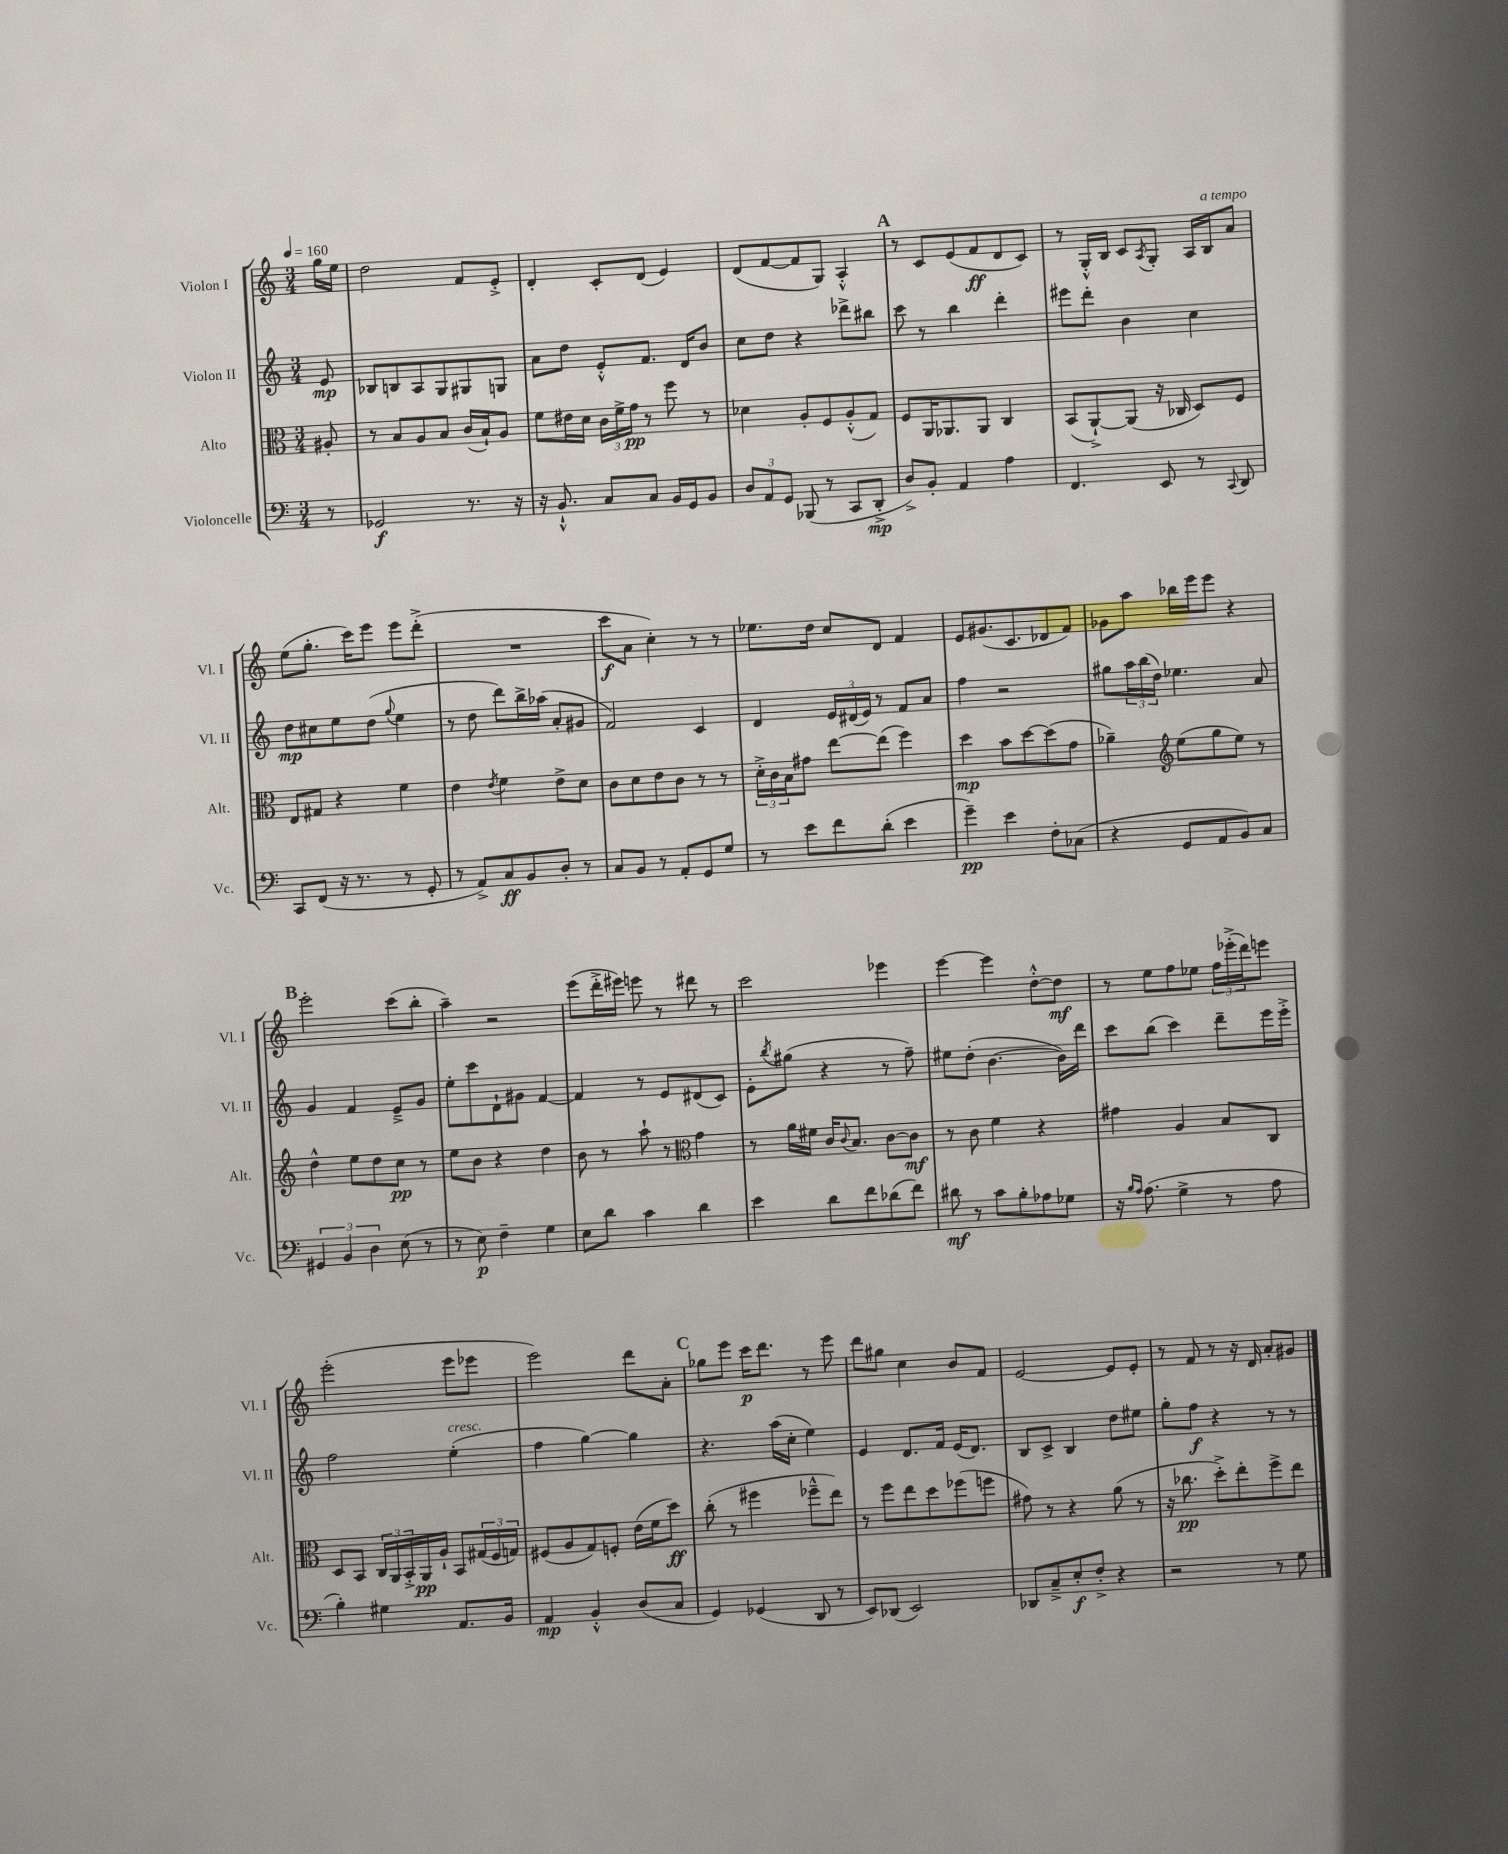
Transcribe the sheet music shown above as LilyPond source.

<<
\new StaffGroup <<
\new Staff = "s0" \with { instrumentName = "Violon I" shortInstrumentName = "Vl. I" } {
    \clef treble \key c \major \numericTimeSignature \time 3/4 \partial 8 \tempo 4 = 160
    g''16 e''16 |
    d''2 f'8 e'8-.-> |
    d'4-. c'8-. d'8( e'4) |
    d'8( f'8~ f'8 g8) a4-.-^ |
    \mark \markup { \bold "A" } r8 c'8 e'8( f'8\ff d'8 c'8) |
    r8 g16-.-^ b16 c'8 \acciaccatura { a8 } g8-. a16 b16^\markup { \italic "a tempo" } a'8 |
    e''8( g''8.-. c'''16) e'''8 e'''8 d'''8-.->( |
    R2. |
    c'''8\f a'8 c''4-.) r8 r8 |
    ees''8. d''16 c''8 d'8 f'4 |
    e'8 gis'8.( c'8. des'8 f'8) |
    ges'8 a''8 bes''16 e'''16 e'''8 r4 |
    \mark \markup { \bold "B" } e'''2-. c'''8( b''8-. |
    a''4--) r2 |
    e'''8( d'''16-.-> eis'''16) e'''8 r8 dis'''8 r8 |
    c'''2 ees'''4 |
    e'''4~ e'''4 d''8~-.-^ d''8\mf |
    r8 e''8 f''8 ees''8 \tuplet 3/2 { f''16 ees'''16-.->( d'''16) } e'''8 |
    e'''2-.( e'''8 ees'''8 |
    e'''2) d'''8 a'8-. |
    \mark \markup { \bold "C" } ges''8 e'''8 c'''16\p d'''8. r8 e'''8 |
    d'''8 gis''8 c''4 b'8 f'8 |
    e'2~ e'8 e'8-. |
    r8 f'8 r8 r16 d'16 a'8-. gis'8 \bar "|." |
}
\new Staff = "s1" \with { instrumentName = "Violon II" shortInstrumentName = "Vl. II" } {
    \clef treble \key c \major \numericTimeSignature \time 3/4 \partial 8
    e'8\mp |
    bes8 b8 a8 g8 gis8 g8 |
    a'8 d''8 e'8-.-^ f'8. d'16 b'8 |
    c''8 d''8 r4 des'''8-> bis''8 |
    \mark \markup { \bold "A" } c'''8 r8 b''4 d'''4-. |
    eis'''8 d'''8-. b'4 c''4 |
    d''8\mp cis''8 e''8 d''8( \appoggiatura { g''8 } e''4 |
    r8 d''8 d'''8) b''16-> aes''16( a'8-. gis'8 |
    f'2) c'4 |
    d'4 \tuplet 3/2 { e'16 dis'16( e'16) } r8 f'8 a'8 |
    f''4 r2 |
    gis''8 \tuplet 3/2 { a''16 b''16( d''16) } ees''4. a'8 |
    \mark \markup { \bold "B" } g'4 f'4 e'8---> g'8 |
    e''8-. c'''8 d'8-! gis'8 f'4~ |
    f'4 r8 e'8 dis'8( c'8) |
    e'8-. \acciaccatura { b''8 } gis''8( r4 r8 f''8--) |
    eis''8 d''8-.( b'4.~ b'16) d'''16 |
    c'''8 b''8( c'''4) d'''8-- e'''16 e'''16-.-> |
    f''2 e''4-.^\markup { \italic "cresc." }( |
    f''4 g''4~) g''4 |
    \mark \markup { \bold "C" } r4. a''16( c''16-. e''4) |
    e'4 d'8. f'16 e'16( d'8.) |
    b8 c'8-> b4 d''8 eis''8 |
    g''8-. f''8\f r4 r8 r8 \bar "|." |
}
\new Staff = "s2" \with { instrumentName = "Alto" shortInstrumentName = "Alt." } {
    \clef alto \key c \major \numericTimeSignature \time 3/4 \partial 8
    ais8-. |
    r8 b8 a8 b8 c'16( b16-!) a8 |
    f'8 eis'16 d'16 \tuplet 3/2 { c'16 f'16-> g'16\pp } r8 f''8 r8 |
    des'4 a8-. f8 a8-.-^( g8) |
    \mark \markup { \bold "A" } f8 a,16 aes,8. aes,8 c4 |
    b,8( a,8~-!->) a,8( r16 ces16 d8) f8 |
    e8 gis8 r4 f'4 |
    e'4 \acciaccatura { e'8 } f'4 e'8-> d'8 |
    c'8 d'8 e'8 c'8 r8 r8 |
    \tuplet 3/2 { d'16-.-> c'16 b16 } gis'8 e''8~ e''8( f''4) |
    d''4\mp b'8 d''8~ d''8( g'8 |
    aes'4--) \clef treble e''8( g''8 e''8) r8 |
    \mark \markup { \bold "B" } d''4-^ e''8 d''8 c''8\pp r8 |
    e''8 b'8 r4 d''4 |
    b'8 r8 a''8-! r8 \clef alto g'4 |
    r8 a'16 fis'16 c'16 \appoggiatura { c'8 } b8. c'8~ c'8\mf |
    r8 c'8 f'4 r4 |
    gis'4 a4 b8 c8 |
    d8 b,8 \tuplet 3/2 { c16 a,16 b,16-.-> } a,16\pp a16-! b,8 \tuplet 3/2 { gis16( f16 g16) } |
    fis8( a8 g8) f8-. e'16( f'16 d''8\ff) |
    \mark \markup { \bold "C" } c''8-.( r8 fis''4 fes''8---^ e''8) |
    r8 f''8 e''8 d''8 fes''8( f''8 |
    gis'8) r8 r4 a'8( r8 |
    r16 ces''8.\pp d''8-.->) e''8-. f''8-> e''8 \bar "|." |
}
\new Staff = "s3" \with { instrumentName = "Violoncelle" shortInstrumentName = "Vc." } {
    \clef bass \key c \major \numericTimeSignature \time 3/4 \partial 8
    r8 |
    ges,2\f r8. r16 |
    r16 b,8.-!-^ c8 c8 b,16 g,16 b,8 |
    \tuplet 3/2 { d8 a,8 g,8 } bes,,8( r8 c,8 d,8-.->\mp |
    \mark \markup { \bold "A" } d8->) b,8-. a,4 a4 |
    f,4. e,8 r8 \appoggiatura { c,8 } d,8 |
    c,8 f,8( r16 r8. r8 g,8-. |
    r8 a,8->) c8\ff b,8 d8-. r8 |
    c8 b,8 r8 a,8-. g,8 g8 |
    r8 e'8 f'8 d'8-.( e'4 |
    g'4--\pp) e'4 f8-. ces8( |
    r4 g,8 a,8 b,8) c8 |
    \mark \markup { \bold "B" } \tuplet 3/2 { gis,4 b,4 d4 } e8( r8 |
    r8 e8\p) f4-- g4 |
    e8 d'8 c'4 d'4 |
    e'4 d'8 f'8 des'8( f'8) |
    dis'8\mf r8 c'8 b8-. aes8 ges8 |
    r16 \grace { b16 a16 } a8.( g4-> r8 a8 |
    b4-.) gis4 a,8. b,16 |
    a,4\mp b,4-.-^ d8( c8 |
    \mark \markup { \bold "C" } g,4) ges,4( d,8 r8 |
    e,8) des,8( e,2) |
    des,8 c8---> e8-.\f f8-.-> r4 |
    r2 r8 g8 \bar "|." |
}
>>
>>
\layout { \context { \Score \remove "Bar_number_engraver" } }
